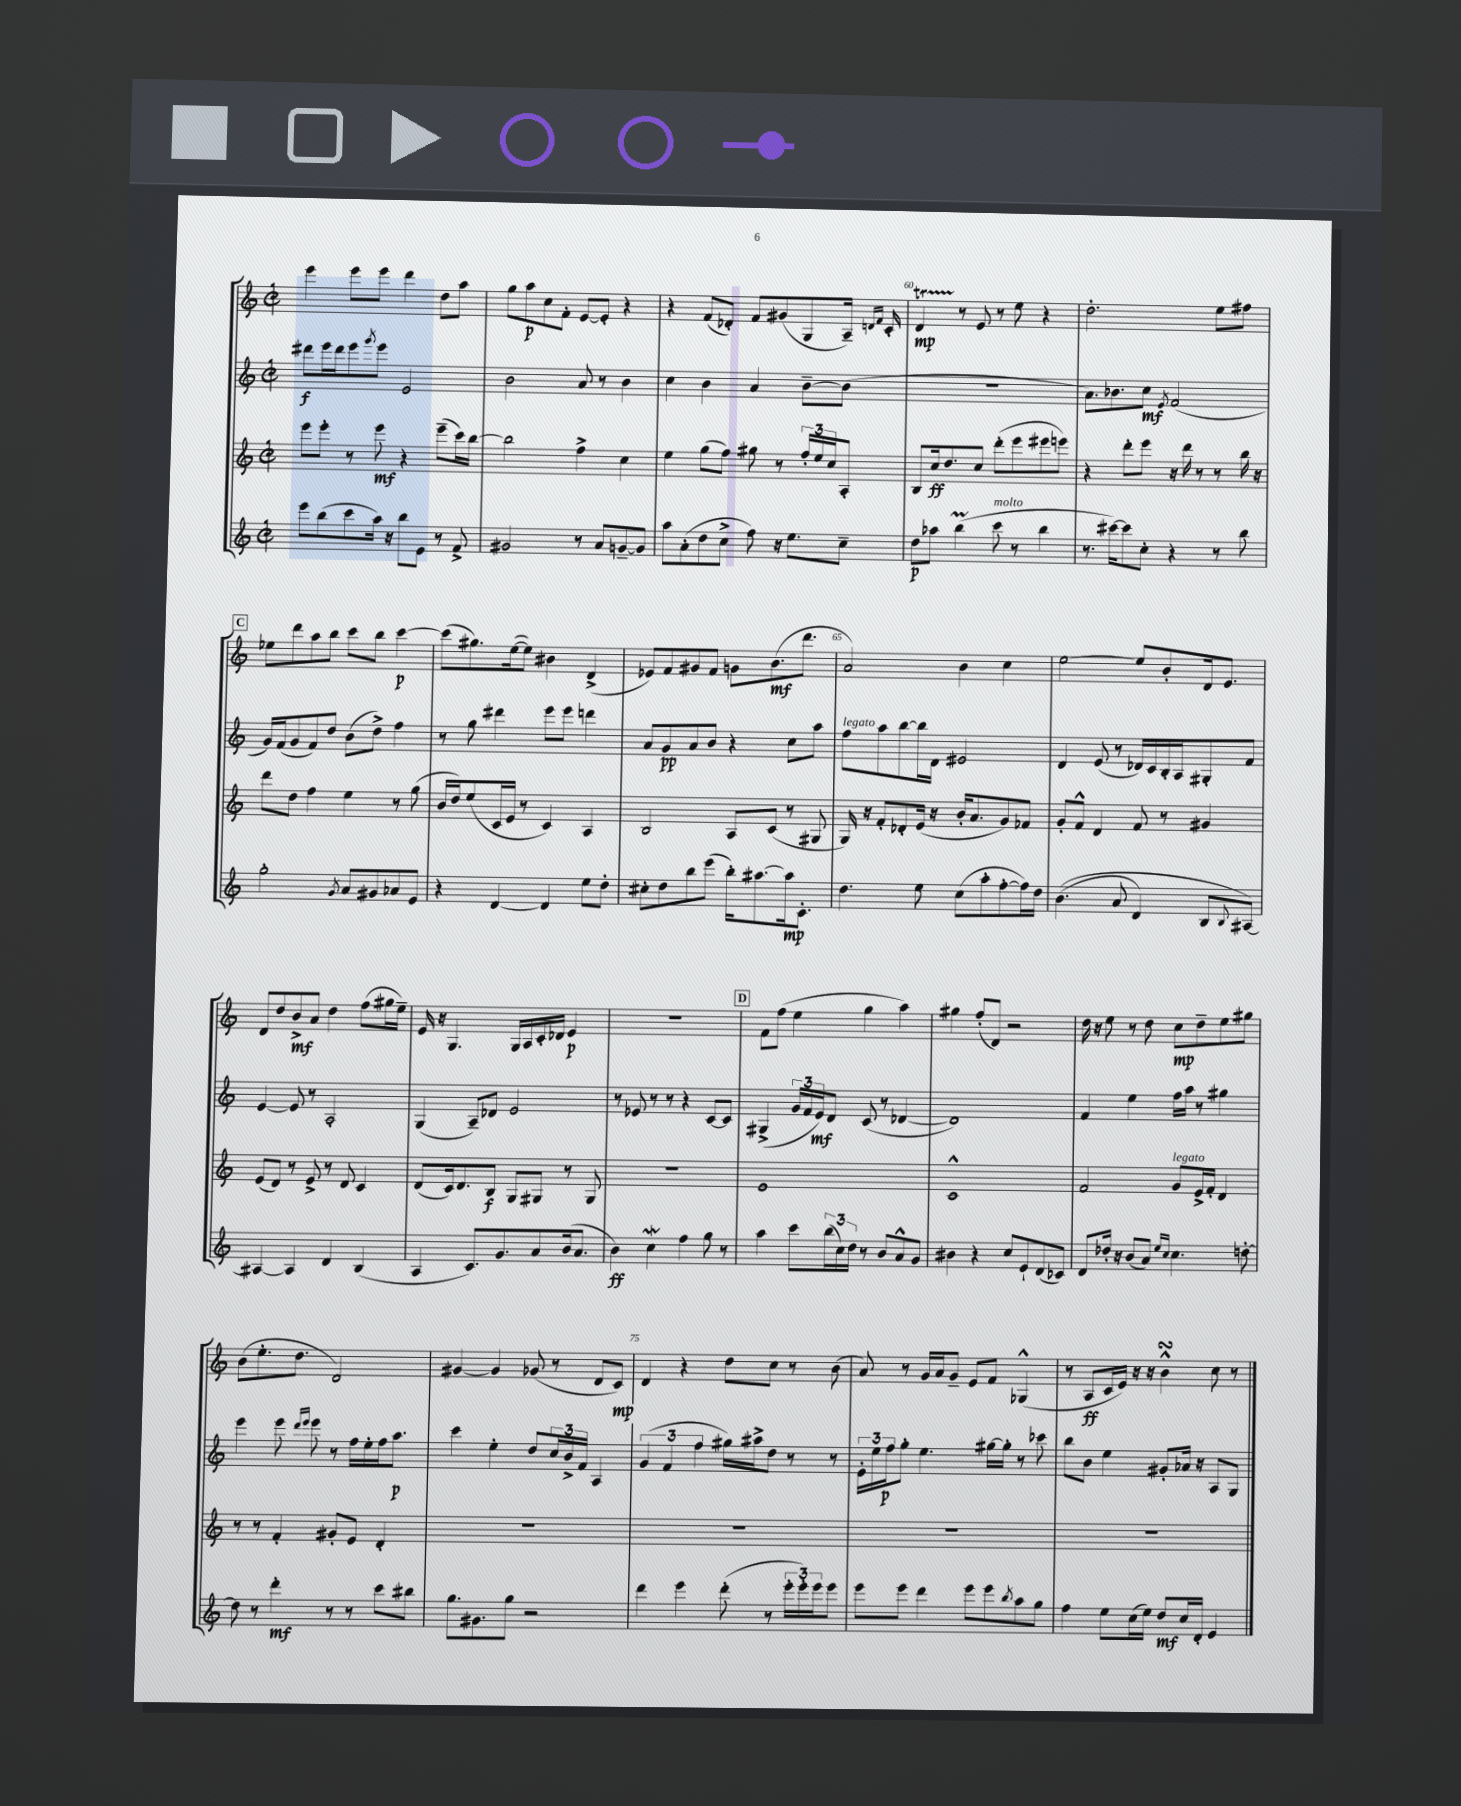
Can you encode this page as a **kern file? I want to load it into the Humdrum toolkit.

**kern	**dynam	**kern	**dynam	**kern	**dynam	**kern	**dynam
*part4	*part4	*part3	*part3	*part2	*part2	*part1	*part1
*staff4	*staff4	*staff3	*staff3	*staff2	*staff2	*staff1	*staff1
*clefG2	*	*clefG2	*	*clefG2	*	*clefG2	*
*k[]	*	*k[]	*	*k[]	*	*k[]	*
*M2/2	*	*M2/2	*	*M2/2	*	*M2/2	*
*met(c|)	*	*met(c|)	*	*met(c|)	*	*met(c|)	*
=57	=57	=57	=57	=57	=57	=57	=57
8eee\L	.	8eee\L	.	8ddd#X\L	f	4eee\	.
(8bb\	.	8eee'\J	.	16eee\L	.	.	.
.	.	.	.	16ddd#\J	.	.	.
8ccc\	.	8r	.	8eee\	.	8eee\L	.
.	.	.	.	8qggg/	.	.	.
16aa\Jk)	.	8eee\	mf	8eee\J	.	8eee\J	.
16r	.	.	.	.	.	.	.
8bb\L	.	4r	.	2e/	.	4ddd\	.
8e\J	.	.	.	.	.	.	.
8r	.	(8eee~\L	.	.	.	8dd\L	.
8f^/	.	16ccc\L)	.	.	.	8aa\J	.
.	.	[16bb\JJ	.	.	.	.	.
=58	=58	=58	=58	=58	=58	=58	=58
2g#X/	.	2bb\]	.	2b\	.	8gg\L	.
.	.	.	.	.	.	8aa\	p
.	.	.	.	.	.	8cc\	.
.	.	.	.	.	.	8f'\J	.
8r	.	4ff^\	.	8a/	.	[8e/L	.
8a/L	.	.	.	8r	.	8e'/J]	.
[8gn~/	.	4cc\	.	4b\	.	4r	.
8g/J]	.	.	.	.	.	.	.
=59	=59	=59	=59	=59	=59	=59	=59
8aa\L	.	4ee\	.	4cc\	.	4r	.
(8a'\	.	.	.	.	.	.	.
8dd\	.	(8gg\L	.	4b\	.	(8f/L	.
8cc^\J	.	8ff\J)	.	.	.	8d-X'/J)	.
8ff\)	.	8gg#X\	.	4a/	.	8f/L	.
16r	.	8r	.	.	.	(8g#X/	.
8.ee\L	.	.	.	.	.	.	.
.	.	24ff'/LL	.	[8b~\L	.	8G/	.
.	.	24ee/	.	.	.	.	.
.	.	24cc/J	.	.	.	.	.
8cc~\J	.	8A'/J	.	(8b\J]	.	16A~/Jk)	.
.	.	.	.	.	.	16qqdn/LL	.
.	.	.	.	.	.	16qqf/JJ	.
.	.	.	.	.	.	16c'/	.
=60	=60	=60	=60	=60	=60	=60	=60
8dd\L	p	8B/L	.	1r	.	4dT/	mp
8aa-X\J	.	16cc/k	ff	.	.	.	.
.	.	8.dd/	.	.	.	.	.
(4bbm\	.	.	.	.	.	8r	.
.	.	8cc/J	.	.	.	8e/	.
!LO:TX:a:i:t=molto	!	!	!	!	!	!	!
8ccc\	.	(8ddd'\L	.	.	.	8r	.
8r	.	8eee\	.	.	.	8ee\	.
4bb\	.	8eee#X\	.	.	.	4r	.
.	.	8eeen\J)	.	.	.	.	.
=61	=61	=61	=61	=61	=61	=61	=61
8.r	.	4r	.	8.a\L)	.	2.dd'\	.
[16ccc#X\KL)	.	.	.	8.b-X\	.	.	.
8ccc#\]	.	8ddd'\L	.	.	.	.	.
8cc'\J	.	8eee\J	.	8cc\J	mf	.	.
.	.	.	.	8qe/	.	.	.
4r	.	16r	.	(2f/	.	.	.
.	.	16ddd\	.	.	.	.	.
.	.	8r	.	.	.	.	.
8r	.	8r	.	.	.	8ee\L	.
8bb\	.	16bb\	.	.	.	8ff#X\J	.
.	.	16r	.	.	.	.	.
!!LO:LB:g=z
!!LO:REH:place=s1:t=C
=62	=62	=62	=62	=62	=62	=62	=62
2gg'\	.	8ddd\L	.	16g/LL)	.	8ee-X\L	.
.	.	.	.	(16f/J	.	.	.
.	.	8dd\J	.	8g/	.	8ddd\	.
.	.	4ff\	.	8f/)	.	8aa\	.
.	.	.	.	8dd/J	.	8bb\J	.
8qg/	.	.	.	.	.	.	.
8a/L	.	4ee\	.	(8b\L	.	8ccc\L	.
8g#X/	.	.	.	8dd^\J)	.	8bb\J	.
8a-X/	.	8r	.	4ff\	.	[4ccc\	p
8e/J	.	(8gg\	.	.	.	.	.
=63	=63	=63	=63	=63	=63	=63	=63
4r	.	16b/LL	.	8r	.	(8ccc\L]	.
.	.	16dd/J)	.	.	.	.	.
.	.	(8ee/	.	8gg\	.	8.gg#X\)	.
[4d/	.	16c/L	.	4ddd#X\	.	.	.
.	.	16e/JJ	.	.	.	([16ee\k	.
.	.	8r	.	.	.	8ee\J])	.
4d/]	.	4c/)	.	8eee\L	.	4b#X\	.
.	.	.	.	8eee\J	.	.	.
8ee\L	.	4A/	.	4dddn\	.	(4d^/	.
8dd'\J	.	.	.	.	.	.	.
=64	=64	=64	=64	=64	=64	=64	=64
8cc#X'\L	.	2B/	.	8a/L	.	8e-X/L)	.
8dd\	.	.	.	8g/	pp	8f/	.
8bb\	.	.	.	8a/	.	8g#X/	.
(8eee\J	.	.	.	8b/J	.	8f/J	.
16bb'\KL)	.	8A/L	.	4r	.	8gn\L	.
[8.aa#X\	.	.	.	.	.	.	.
.	.	(8c/J	.	.	.	(8.b\	mf
16aa#\k]	mp	8r	.	8cc\L	.	.	.
8.c'\J	.	.	.	.	.	8.ddd\J	.
.	.	8G#X/	.	8aa\J	.	.	.
=65	=65	=65	=65	=65	=65	=65	=65
!	!	!	!	!LO:TX:a:i:t=legato	!	!	!
4.dd\	.	16G/)	.	8ff\L	.	2a/)	.
.	.	16r	.	.	.	.	.
.	.	8f'/L	.	8aa\	.	.	.
.	.	8d-X'/	.	[8bb\	.	.	.
8ee\	.	(16e/Jk	.	16bb\L]	.	.	.
.	.	16r	.	16d\JJ	.	.	.
(8cc\L	.	16b'/KL	.	2e#X/	.	4b\	.
.	.	8.a/	.	.	.	.	.
8aa'\	.	.	.	.	.	.	.
[8ff'\	.	8g/)	.	.	.	4cc\	.
16ff\L])	.	8f-X/J	.	.	.	.	.
16dd\JJ	.	.	.	.	.	.	.
=66	=66	=66	=66	=66	=66	=66	=66
((4.b\	.	8g'/L	.	4d/	.	[2ee\	.
.	.	8f^^/J	.	.	.	.	.
.	.	4d/	.	(8e/	.	.	.
8a/	.	.	.	8r	.	.	.
4d/)	.	8f/	.	16d-X/LL)	.	8ee/L]	.
.	.	.	.	16c/	.	.	.
.	.	8r	.	16B'/	.	8b'/	.
.	.	.	.	16A/J	.	.	.
8B/L	.	4g#X/	.	8G#X'/	.	16d/k	.
.	.	.	.	.	.	8.e/J	.
8qqB/	.	.	.	.	.	.	.
[8A#X/J)	.	.	.	8f/J	.	.	.
!!LO:LB:g=z
=67	=67	=67	=67	=67	=67	=67	=67
4A#X/_	.	(8e/L	.	[4e/	.	8d/L	.
.	.	8d/J)	.	.	.	8dd/	.
4A#/]	.	8r	.	8e/]	.	8b^/	mf
.	.	8e^/	.	8r	.	8a/J	.
4d/	.	8r	.	2A'/	.	4dd\	.
.	.	8d/	.	.	.	.	.
(4B/	.	4c/	.	.	.	(8ff\L	.
.	.	.	.	.	.	16gg#X\L	.
.	.	.	.	.	.	16ee~\JJ)	.
=68	=68	=68	=68	=68	=68	=68	=68
4A/	.	(8d/L	.	(4G/	.	16e/	.
.	.	.	.	.	.	16r	.
.	.	16c/k)	.	.	.	4.G/	.
.	.	8.d/	.	.	.	.	.
8.c/L)	.	.	.	8A~/L)	.	.	.
.	.	8B/J	f	8d-X/J	.	.	.
8.g/	.	.	.	.	.	.	.
.	.	8G/L	.	2e/	.	16G/LL	.
.	.	.	.	.	.	16A/	.
8a/	.	8G#X/J	.	.	.	16c'/	.
.	.	.	.	.	.	16d-X/JJ	.
(16b/k	.	8r	.	.	.	4e/	p
8.a/J	.	.	.	.	.	.	.
.	.	8G#/	.	.	.	.	.
=69	=69	=69	=69	=69	=69	=69	=69
4b\)	ff	1r	.	8r	.	1r	.
.	.	.	.	8e-X/	.	.	.
4ccw\	.	.	.	8r	.	.	.
.	.	.	.	8r	.	.	.
4ff\	.	.	.	4r	.	.	.
8gg\	.	.	.	[8c/L	.	.	.
8r	.	.	.	8c/J]	.	.	.
!!LO:REH:place=s1:t=D
=70	=70	=70	=70	=70	=70	=70	=70
4aa\	.	1e	.	(4G#X^/	.	8f\L	.
.	.	.	.	.	.	(8ff\J	.
8ccc\L	.	.	.	24g/LL	.	4ee\	.
.	.	.	.	24f/	.	.	.
.	.	.	.	24e/J)	mf	.	.
(24bb\L	.	.	.	8d/J	.	.	.
24cc\)	.	.	.	.	.	.	.
24dd\JJ	.	.	.	.	.	.	.
8r	.	.	.	(8c/	.	4gg\	.
8b/L	.	.	.	8r	.	.	.
8a^^/	.	.	.	[4d-X/	.	4aa\)	.
8g/J	.	.	.	.	.	.	.
=71	=71	=71	=71	=71	=71	=71	=71
4b#X\	.	1c^^	.	1d-])	.	4gg#X\	.
4r	.	.	.	.	.	(8ff'/L	.
.	.	.	.	.	.	8d/J)	.
8cc/L	.	.	.	.	.	2r	.
8e`/	.	.	.	.	.	.	.
(8d/	.	.	.	.	.	.	.
8c-X/J)	.	.	.	.	.	.	.
=72	=72	=72	=72	=72	=72	=72	=72
8d/L	.	2f/	.	4f/	.	16dd\	.
.	.	.	.	.	.	16r	.
16dd-X'/Jk	.	.	.	.	.	8ee\	.
16r	.	.	.	.	.	.	.
(8b/L	.	.	.	4ee\	.	8r	.
8a/J)	.	.	.	.	.	8dd\	.
16qqee/LL	.	.	.	.	.	.	.
16qqcc/JJ	.	.	.	.	.	.	.
!	!	!LO:TX:a:i:t=legato	!	!	!	!	!
4.cc\	.	8g/L	.	16ff\LL	.	8cc\L	mp
.	.	.	.	16aa\JJ	.	.	.
.	.	16e^/L	.	8r	.	8dd~\	.
.	.	16f'/JJ	.	.	.	.	.
.	.	4d/	.	4gg#X\	.	8ee\	.
[8ddn'\	.	.	.	.	.	8gg#X\J	.
!!LO:LB:g=z
=73	=73	=73	=73	=73	=73	=73	=73
8dd\]	.	8r	.	4eee\	.	(8b\L	.
8r	.	8r	.	.	.	8.ee'\	.
4ddd'\	mf	4f'/	.	8eee\	.	.	.
.	.	.	.	.	.	8.dd\J	.
.	.	.	.	16qqddd/LL	.	.	.
.	.	.	.	16qqeee/JJ	.	.	.
.	.	.	.	8eee\	.	.	.
8r	.	8g#X'/L	.	8r	.	2d/)	.
8r	.	8e/J	.	16ff\LL	.	.	.
.	.	.	.	16ee'\	.	.	.
8ccc\L	.	4d'/	.	16ff\J	.	.	.
.	.	.	.	8.aa\J	p	.	.
8bb#X\J	.	.	.	.	.	.	.
=74	=74	=74	=74	=74	=74	=74	=74
8.gg\L	.	1r	.	4ccc\	.	[4g#X/	.
8.g#X\	.	.	.	.	.	.	.
.	.	.	.	4ee'\	.	4g#/]	.
8gg\J	.	.	.	.	.	.	.
2r	.	.	.	8dd/L	.	(8g-X/	.
.	.	.	.	24cc/L	.	8r	.
.	.	.	.	24b^/	.	.	.
.	.	.	.	24f/JJ	.	.	.
.	.	.	.	4A/	.	8d/L	.
.	.	.	.	.	.	8c/J)	mp
=75	=75	=75	=75	=75	=75	=75	=75
4ddd\	.	1r	.	(6g/	.	4d/	.
.	.	.	.	6f/	.	.	.
4eee\	.	.	.	.	.	4r	.
.	.	.	.	6ff\	.	.	.
(8ddd'\	.	.	.	16gg#X\LL)	.	8dd\L	.
.	.	.	.	16aa#X^\J	.	.	.
8r	.	.	.	8dd\J	.	8cc\J	.
24eee'\LL	.	.	.	8r	.	8r	.
24eee'\)	.	.	.	.	.	.	.
24eee\J	.	.	.	.	.	.	.
8eee\J	.	.	.	8r	.	(8b\	.
=76	=76	=76	=76	=76	=76	=76	=76
8eee\L	.	1r	.	24e'\LL	.	8a/)	.
.	.	.	.	24ee\	.	.	.
.	.	.	.	24ff\J	p	.	.
8eee\J	.	.	.	8gg'\J	.	8r	.
4ddd\	.	.	.	4.ee\	.	16g/LL	.
.	.	.	.	.	.	16a/J	.
.	.	.	.	.	.	8g~/J	.
8eee\L	.	.	.	.	.	8e/L	.
8eee\	.	.	.	[16gg#X\LL	.	8f/J	.
.	.	.	.	16gg#'\JJ]	.	.	.
8qbb/	.	.	.	.	.	.	.
8aa\	.	.	.	8r	.	(4G-X^^/	.
8gg\J	.	.	.	8ccc-X\	.	.	.
=77	=77	=77	=77	=77	=77	=77	=77
4ff\	.	1r	.	8bb\L	.	8r	.
.	.	.	.	8b\J	.	8A/L	ff
8ee\L	.	.	.	4ee\	.	16c/L	.
.	.	.	.	.	.	16e/JJ)	.
(16cc\L	.	.	.	.	.	16r	.
16ee\JJ)	.	.	.	.	.	16r	.
8dd/L	mf	.	.	8g#X'/L	.	4bsSsS^^\	.
16cc/L	.	.	.	16a-X/Jk	.	.	.
16d'/JJ	.	.	.	16r	.	.	.
4e/	.	.	.	8A/L	.	8cc\	.
.	.	.	.	8G/J	.	8r	.
==	==	==	==	==	==	==	==
*-	*-	*-	*-	*-	*-	*-	*-
